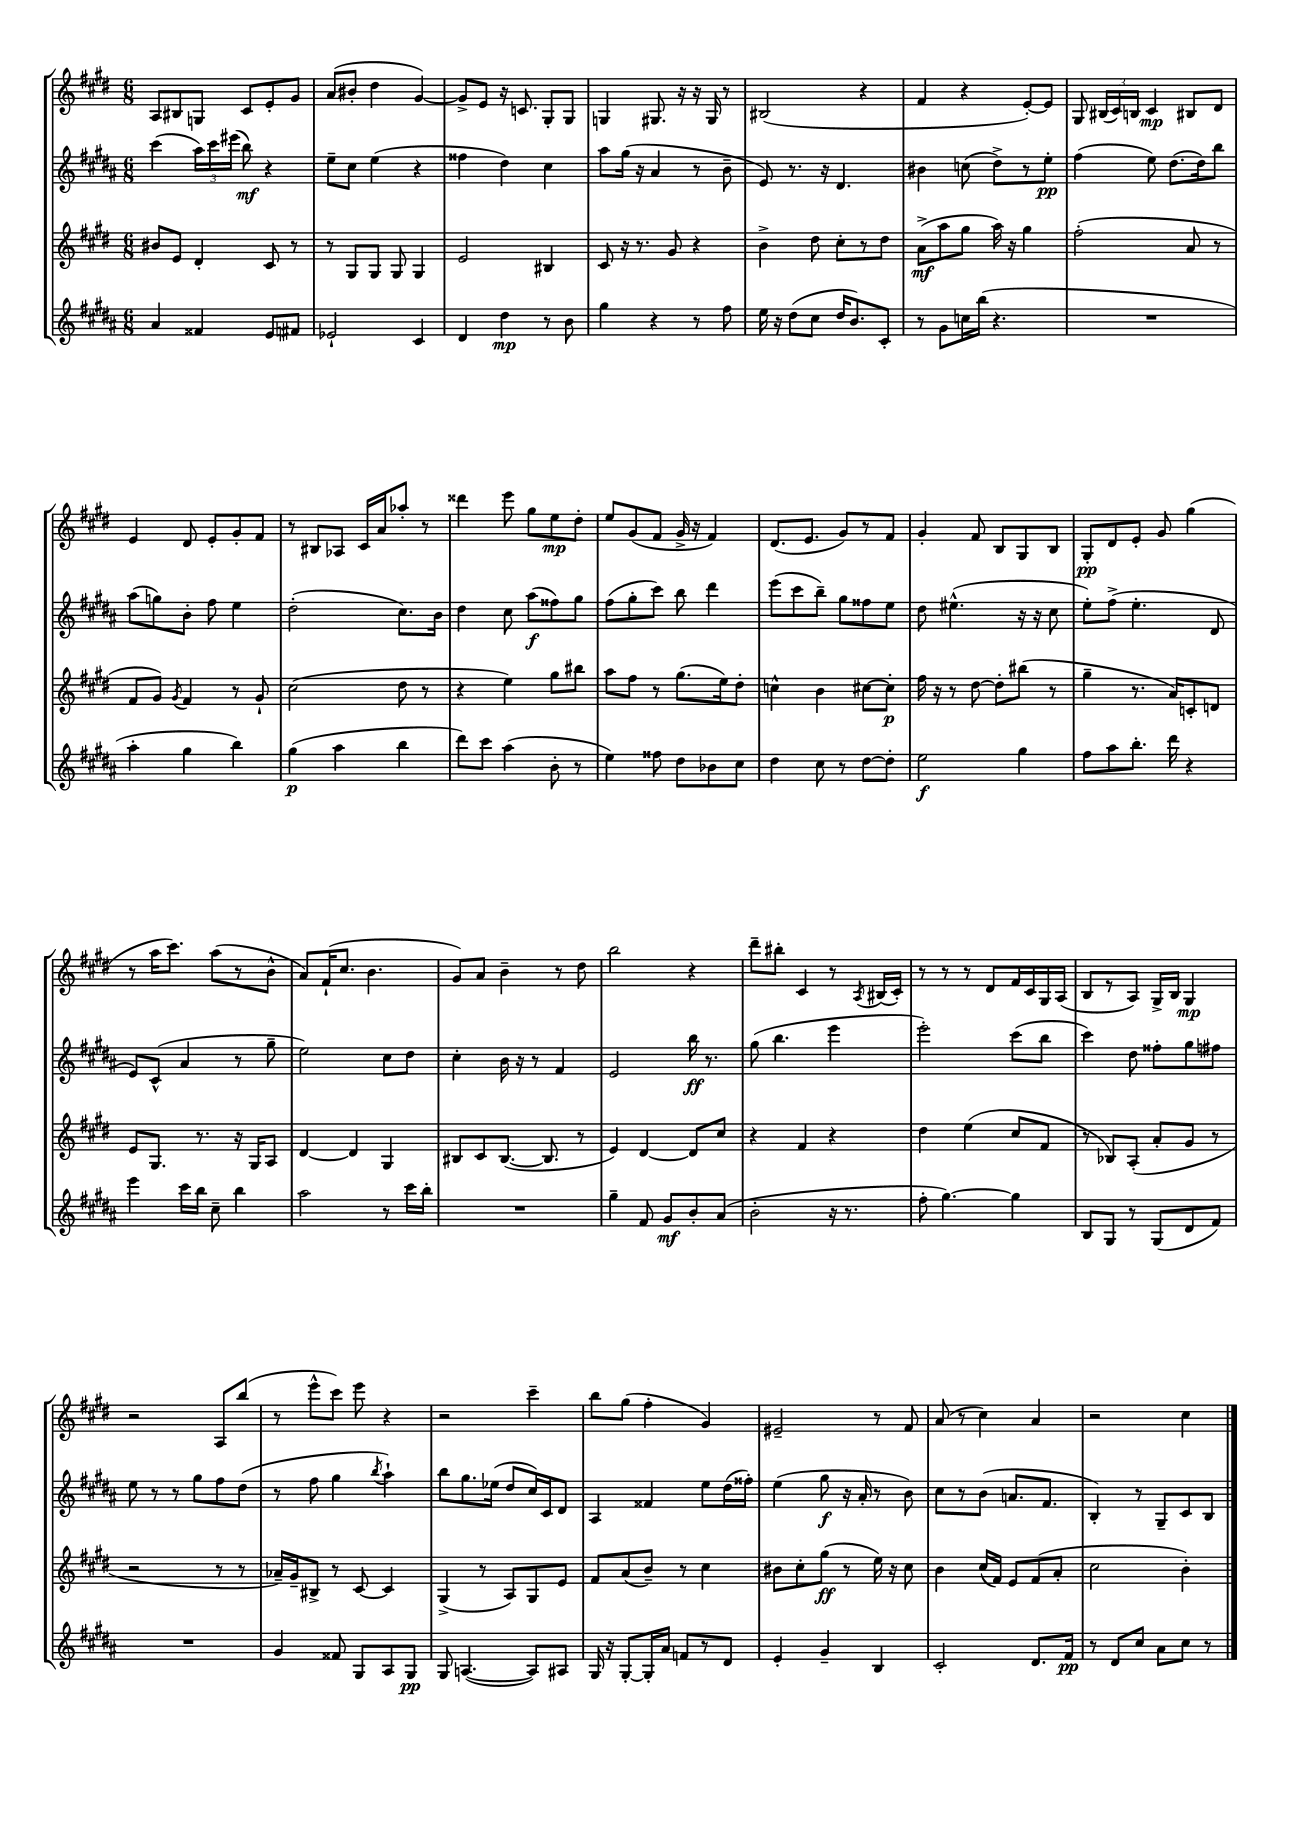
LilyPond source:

<<
\new StaffGroup <<
\new Staff = "s0" {
    \clef treble \key e \major \numericTimeSignature \time 6/8
    \autoBeamOff a8[ bis8 g8] cis'8[ e'8-. gis'8] |
    a'8[( bis'8]-. dis''4 gis'4~) |
    gis'8[-> e'8] r16 c'8. gis8[-. gis8] |
    g4 gis8. r16 r16 gis16 r8 |
    bis2( r4 |
    fis'4 r4 e'8[~-.) e'8] |
    gis8 \tuplet 3/2 { bis16[( cis'16) b16] } cis'4\mp bis8[ dis'8] |
    e'4 dis'8 e'8[-. gis'8-. fis'8] |
    r8 bis8[ aes8] cis'16[ a'16 aes''8]-. r8 |
    disis'''4 e'''8 gis''8[ e''8\mp dis''8]-. |
    e''8[ gis'8( fis'8] gis'16-> r16 fis'4) |
    dis'8.[( e'8.] gis'8[) r8 fis'8] |
    gis'4-. fis'8 b8[ gis8 b8] |
    gis8[-.\pp dis'8 e'8]-. gis'8 gis''4( |
    r8 a''16[ cis'''8.]) a''8[( r8 b'8]-^ |
    a'8[) fis'16-!( cis''8.] b'4. |
    gis'8[) a'8] b'4-- r8 dis''8 |
    b''2 r4 |
    dis'''8[-- bis''8]-. cis'4 r8 \acciaccatura { a8 } bis16[( cis'16]-.) |
    r8 r8 r8 dis'8[ fis'16 cis'16 gis16 a16]( |
    b8[ r8 a8]) gis16[-> b16] gis4\mp |
    r2 a8[ b''8]( |
    r8 e'''8[-^ cis'''8]) e'''8 r4 |
    r2 cis'''4-- |
    b''8[ gis''8]( fis''4-. gis'4) |
    eis'2-- r8 fis'8 |
    a'8( r8 cis''4) a'4 |
    r2 cis''4 \bar "|." |
}
\new Staff = "s1" {
    \clef treble \key b \major \numericTimeSignature \time 6/8
    \autoBeamOff cis'''4( \tuplet 3/2 { ais''16[) cis'''16 eis'''16]( } b''8\mf) r4 |
    e''8[-- cis''8] e''4( r4 |
    fisis''4 dis''4) cis''4 |
    ais''8[ gis''16]( r16 ais'4 r8 b'8-- |
    e'8) r8. r16 dis'4. |
    bis'4 c''8( dis''8[->) r8 e''8]-.\pp |
    fis''4( e''8) dis''8.[( dis''16) b''8] |
    ais''8[( g''8) b'8]-. fis''8 e''4 |
    dis''2-.( cis''8.[) b'16] |
    dis''4 cis''8 ais''8[\f( fisis''8) gis''8] |
    fis''8[( gis''8-. cis'''8]) b''8 dis'''4 |
    e'''8[( cis'''8 b''8]--) gis''8[ fisis''8 e''8] |
    dis''8 eis''4.-^( r16 r16 cis''8 |
    e''8[-.) fis''8]->( e''4.-. dis'8 |
    e'8[) cis'8]-^( ais'4 r8 gis''8-- |
    e''2) cis''8[ dis''8] |
    cis''4-. b'16 r16 r8 fis'4 |
    e'2 b''16\ff r8. |
    gis''8( b''4. e'''4 |
    e'''2-.) cis'''8[( b''8] |
    cis'''4) dis''8 fisis''8[-. gis''8 fis''8] |
    e''8 r8 r8 gis''8[ fis''8 dis''8]( |
    r8 fis''8 gis''4 \acciaccatura { b''8 } ais''4-!) |
    b''8[ gis''8. ees''16]( dis''8[ cis''16) cis'16 dis'8] |
    ais4 fisis'4 e''8[ dis''16( fisis''16]-.) |
    e''4( gis''8\f r16 ais'16-. r8 b'8) |
    cis''8[ r8 b'8]( a'8.[ fis'8.] |
    b4-.) r8 gis8[-- cis'8 b8] \bar "|." |
}
\new Staff = "s2" {
    \clef treble \key e \major \numericTimeSignature \time 6/8
    \autoBeamOff bis'8[ e'8] dis'4-. cis'8 r8 |
    r8 gis8[ gis8] gis8 gis4 |
    e'2 bis4 |
    cis'8 r16 r8. gis'8 r4 |
    b'4-> dis''8 cis''8[-. r8 dis''8] |
    a'8[->\mf( a''8 gis''8] a''16) r16 gis''4 |
    fis''2-.( a'8 r8 |
    fis'8[ gis'8]) \acciaccatura { gis'8 } fis'4 r8 gis'8-! |
    cis''2( dis''8 r8 |
    r4 e''4) gis''8[ bis''8] |
    a''8[ fis''8] r8 gis''8.[( e''16) dis''8]-. |
    c''4-^ b'4 cis''8[~ cis''8]-.\p |
    fis''16 r16 r8 dis''8~ dis''8[-. bis''8]( r8 |
    gis''4-- r8. a'16[) c'8-. d'8] |
    e'8[ gis8.] r8. r16 gis16[ a8] |
    dis'4~ dis'4 gis4 |
    bis8[ cis'8 bis8.]~( bis8. r8 |
    e'4) dis'4~ dis'8[ cis''8] |
    r4 fis'4 r4 |
    dis''4 e''4( cis''8[ fis'8] |
    r8 bes8[) a8]-.( a'8[-. gis'8] r8 |
    r2 r8 r8 |
    aes'16[--) gis'16-- bis8]-> r8 cis'8~ cis'4 |
    gis4->( r8 a8[) gis8 e'8] |
    fis'8[ a'8( b'8]--) r8 cis''4 |
    bis'8[ cis''8-. gis''8]\ff( r8 e''16) r16 cis''8 |
    b'4 cis''16[( fis'16]) e'8[ fis'8( a'8]-. |
    cis''2 b'4-.) \bar "|." |
}
\new Staff = "s3" {
    \clef treble \key b \major \numericTimeSignature \time 6/8
    \autoBeamOff ais'4 fisis'4 e'8[ fis'8] |
    ees'2-! cis'4 |
    dis'4 dis''4\mp r8 b'8 |
    gis''4 r4 r8 fis''8 |
    e''16 r16 dis''8[( cis''8] dis''16[ b'8.) cis'8]-. |
    r8 gis'8[ c''16 b''16]( r4. |
    R2. |
    ais''4-. gis''4 b''4) |
    gis''4\p( ais''4 b''4 |
    dis'''8[) cis'''8] ais''4( b'8-. r8 |
    e''4) fisis''8 dis''8[ bes'8 cis''8] |
    dis''4 cis''8 r8 dis''8[~ dis''8]-. |
    e''2\f gis''4 |
    fis''8[ ais''8 b''8.]-. dis'''16 r4 |
    e'''4 cis'''16[ b''16] cis''8-- b''4 |
    ais''2 r8 cis'''16[ b''16]-. |
    R2. |
    gis''4-- fis'8 gis'8[\mf b'8-. ais'8]( |
    b'2-. r16 r8. |
    fis''8-. gis''4.~) gis''4 |
    b8[ gis8] r8 gis8[( dis'8 fis'8]) |
    R2. |
    gis'4 fisis'8 gis8[ ais8 gis8]\pp |
    gis8 a4.~( a8[) ais8] |
    gis16 r16 gis8[~-. gis16-. ais'16] f'8[ r8 dis'8] |
    e'4-. gis'4-- b4 |
    cis'2-. dis'8.[ fis'16]\pp |
    r8 dis'8[ cis''8] ais'8[ cis''8] r8 \bar "|." |
}
>>
>>
\layout { \context { \Score \remove "Bar_number_engraver" } }
